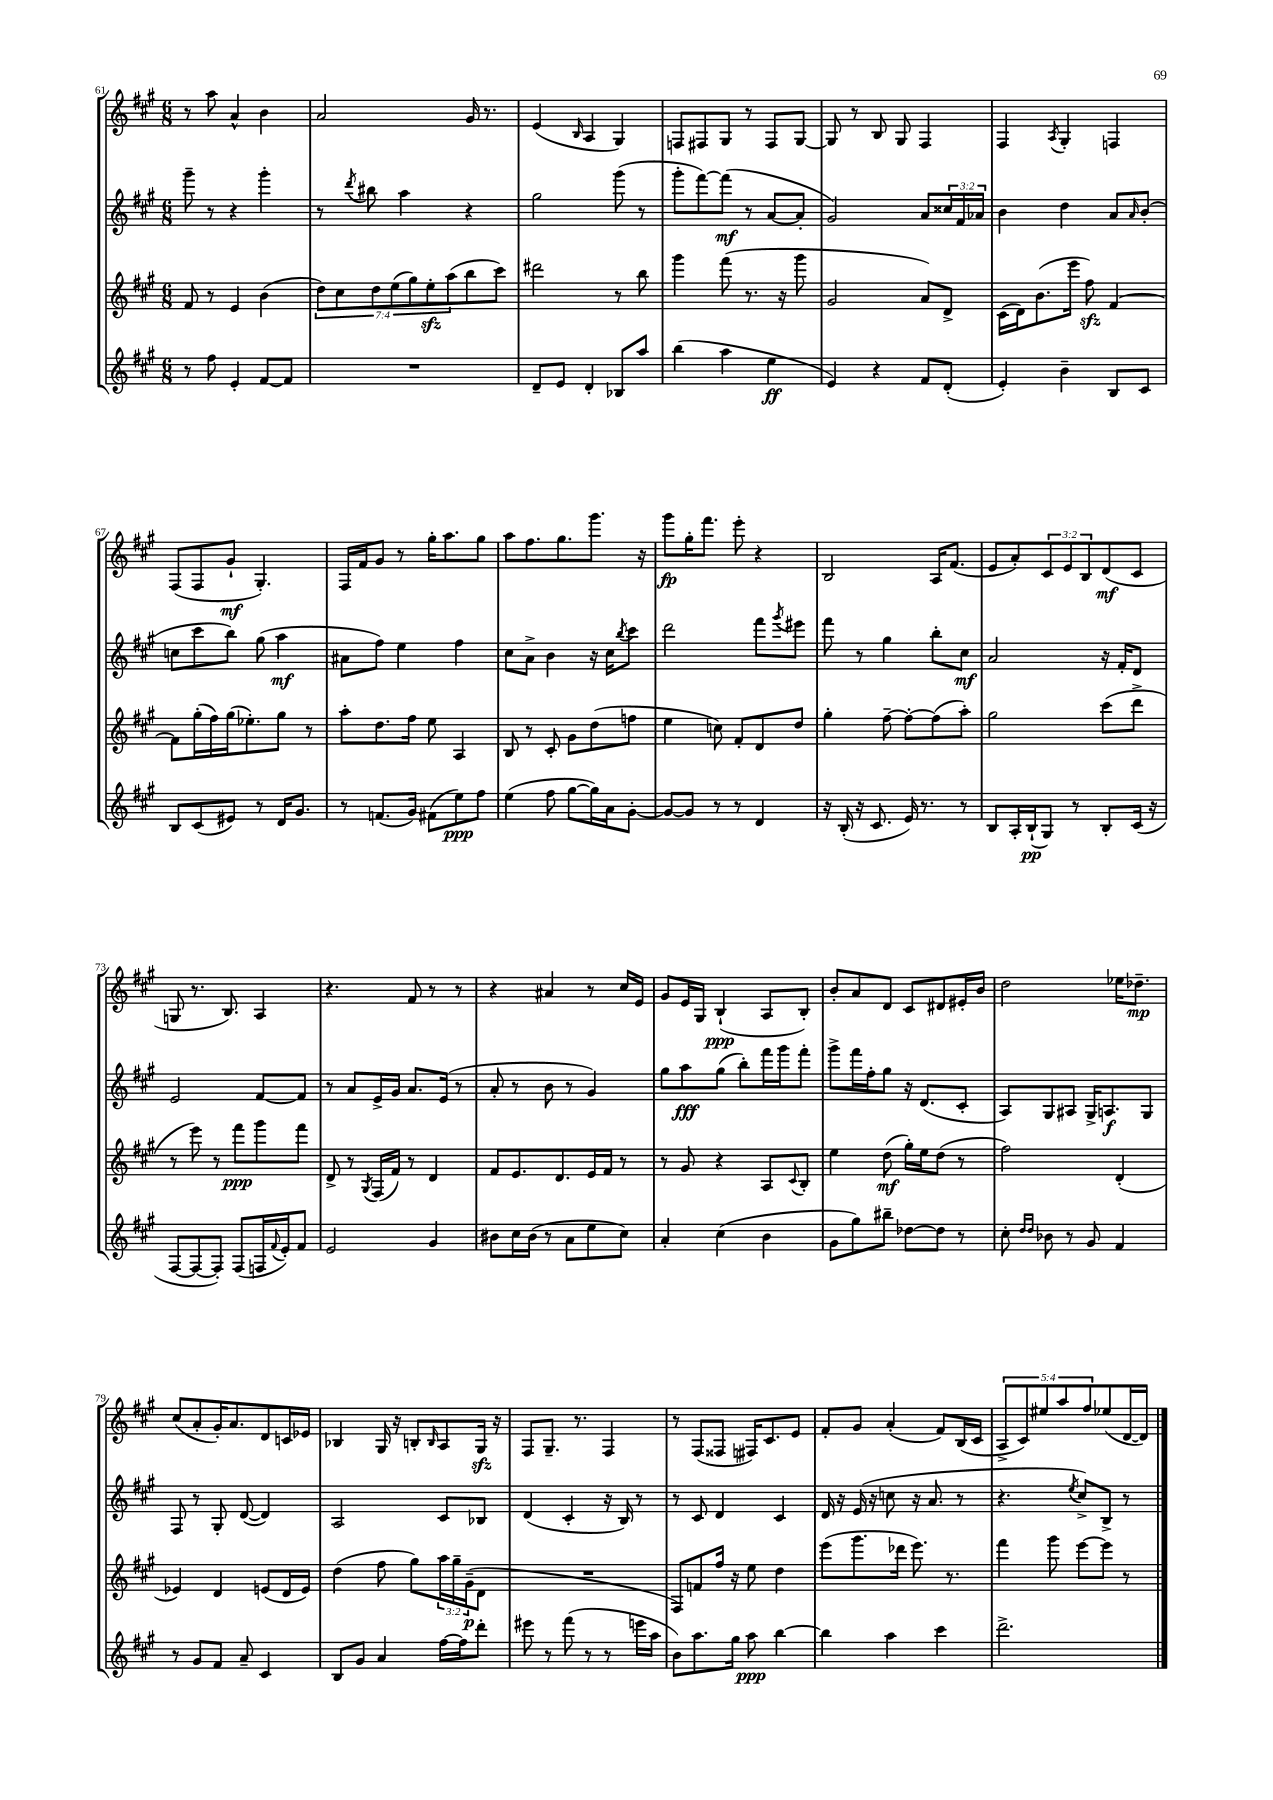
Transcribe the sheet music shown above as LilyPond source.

<<
\new StaffGroup <<
\new Staff = "s0" {
    \clef treble \key a \major \numericTimeSignature \time 6/8 \override Staff.TupletNumber.text = #tuplet-number::calc-fraction-text
    r8 a''8 a'4-^ b'4 |
    a'2 gis'16 r8. |
    e'4( \grace { b16 } a4 gis4) |
    f8 fis8 gis8 r8 fis8 gis8~ |
    gis8 r8 b8 gis8 fis4 |
    fis4 \acciaccatura { a8 } gis4-. f4 |
    fis8( fis8 gis'8-!\mf gis4.-.) |
    fis16 fis'16 gis'8 r8 gis''16-. a''8. gis''8 |
    a''8 fis''8. gis''8. gis'''8. r16 |
    gis'''8\fp gis''16-. fis'''8. e'''8-. r4 |
    b2 a16 fis'8.( |
    e'8 a'8-.) \tuplet 3/2 { cis'8 e'8 b8 } d'8\mf( cis'8 |
    g8 r8. b8.) a4 |
    r4. fis'8 r8 r8 |
    r4 ais'4 r8 cis''16 e'16 |
    gis'8 e'16 gis16 b4-!\ppp( a8 b8-.) |
    b'8-. a'8 d'8 cis'8 dis'8 eis'16-. b'16 |
    d''2 ees''16 des''8.--\mp |
    cis''8( a'8-. gis'16-.) a'8. d'8 c'16 ees'16 |
    bes4 gis16 r16 b8-. \grace { b16 } a8 gis16\sfz r16 |
    fis8 gis8.-- r8. fis4 |
    r8 fis8( fisis8 fis16) cis'8. e'8 |
    fis'8-. gis'8 a'4-.( fis'8) b16( cis'16 |
    \tuplet 5/4 { a8-> cis'8) eis''8 a''8 fis''8 } ees''8( d'16~ d'16) \bar "|." |
}
\new Staff = "s1" {
    \clef treble \key a \major \numericTimeSignature \time 6/8 \override Staff.TupletNumber.text = #tuplet-number::calc-fraction-text
    gis'''8-- r8 r4 gis'''4-. |
    r8 \acciaccatura { d'''8 } bis''8 a''4 r4 |
    gis''2 gis'''8( r8 |
    gis'''8-. fis'''8~) fis'''8\mf( r8 a'8~ a'8-. |
    gis'2) a'8 \tuplet 3/2 { cisis''16 fis'16 aes'16 } |
    b'4 d''4 a'8 \grace { a'16 } b'8-.( |
    c''8 cis'''8 b''8) gis''8( a''4\mf |
    ais'8 fis''8) e''4 fis''4 |
    cis''8 a'8-> b'4 r16 cis''16 \acciaccatura { b''8 } cis'''8 |
    d'''2 fis'''8 \acciaccatura { gis'''8 } eis'''8 |
    fis'''8 r8 gis''4 b''8-. cis''8\mf |
    a'2 r16 fis'16-. d'8 |
    e'2 fis'8~ fis'8 |
    r8 a'8 e'16-> gis'16 a'8. e'16( r8 |
    a'8-. r8 b'8 r8 gis'4) |
    gis''8 a''8\fff gis''8( b''8-.) fis'''16 gis'''16 fis'''8-. |
    gis'''8-> fis'''16 fis''16-. gis''8 r16 d'8.( cis'8-. |
    a8) gis8 ais8 gis16-> a8.\f gis8 |
    fis8 r8 gis8-. d'8~( d'4) |
    a2 cis'8 bes8 |
    d'4( cis'4-. r16 b16) r8 |
    r8 cis'8 d'4 cis'4 |
    d'16 r16 e'16( r16 c''8 r16 a'8. r8 |
    r4. \acciaccatura { e''8 } cis''8->) b8-> r8 \bar "|." |
}
\new Staff = "s2" {
    \clef treble \key a \major \numericTimeSignature \time 6/8 \override Staff.TupletNumber.text = #tuplet-number::calc-fraction-text
    fis'8 r8 e'4 b'4( |
    \tuplet 7/4 { d''8) cis''8 d''8 e''8( gis''8) e''8-.\sfz a''8( } b''8 cis'''8) |
    dis'''2 r8 b''8 |
    gis'''4 fis'''8( r8. r16 gis'''8 |
    gis'2 a'8) d'8-> |
    cis'16( d'16) b'8.( e'''16 fis''8\sfz) fis'4~ |
    fis'8 gis''16-.( fis''16) gis''16( ees''8.-.) gis''8 r8 |
    a''8-. d''8. fis''16 e''8 a4 |
    b8 r8 cis'8-. gis'8 d''8( f''8 |
    e''4 c''8) fis'8-. d'8 d''8 |
    gis''4-. fis''8~-- fis''8~-. fis''8( a''8-.) |
    gis''2 cis'''8( d'''8-> |
    r8 e'''8) r8 fis'''8\ppp gis'''8 fis'''8 |
    d'8-> r8 \acciaccatura { gis8 } fis16( fis'16) r8 d'4 |
    fis'8 e'8. d'8. e'16 fis'16 r8 |
    r8 gis'8 r4 a8 \appoggiatura { cis'8 } b8-. |
    e''4 d''8\mf( gis''16-.) e''16 d''8( r8 |
    fis''2) d'4-.( |
    ees'4) d'4 e'8( d'16 e'16) |
    d''4( fis''8 gis''8) \tuplet 3/2 { a''16 gis''16-- gis'16--\p( } d'8 |
    R2. |
    fis8) f'8 fis''16 r16 e''8 d''4 |
    e'''8( gis'''8. des'''16 e'''8.) r8. |
    fis'''4 gis'''8 e'''8~ e'''8 r8 \bar "|." |
}
\new Staff = "s3" {
    \clef treble \key a \major \numericTimeSignature \time 6/8
    r8 fis''8 e'4-. fis'8~ fis'8 |
    R2. |
    d'8-- e'8 d'4-. bes8 a''8 |
    b''4( a''4 e''4\ff |
    e'4) r4 fis'8 d'8-.( |
    e'4-.) b'4-- b8 cis'8 |
    b8 cis'8( eis'8) r8 d'16 gis'8. |
    r8 f'8.( gis'16) fis'8( e''8\ppp) fis''8 |
    e''4( fis''8 gis''8~ gis''16) a'16 gis'8~-. |
    gis'8~ gis'8 r8 r8 d'4 |
    r16 b16-.( r16 cis'8. e'16) r8. r8 |
    b8 a16-. b16-!\pp( gis8) r8 b8-. cis'16( r16 |
    fis8~ fis8~ fis8-.) fis8( f16 \appoggiatura { fis'8 } e'16-.) fis'8 |
    e'2 gis'4 |
    bis'8 cis''16 bis'16( r8 a'8 e''8 cis''8) |
    a'4-. cis''4( b'4 |
    gis'8 gis''8) bis''8-- des''8~ des''8 r8 |
    cis''8-. \grace { d''16 d''16 } bes'8 r8 gis'8 fis'4 |
    r8 gis'8 fis'8 a'8-- cis'4 |
    b8 gis'8 a'4 fis''16~ fis''16 d'''8-. |
    eis'''8 r8 fis'''8( r8 r8 e'''16 a''16 |
    b'8) a''8. gis''16 a''8\ppp b''4~ |
    b''4 a''4 cis'''4 |
    d'''2.-> \bar "|." |
}
>>
>>
\layout { \context { \Score currentBarNumber = #61 } }
